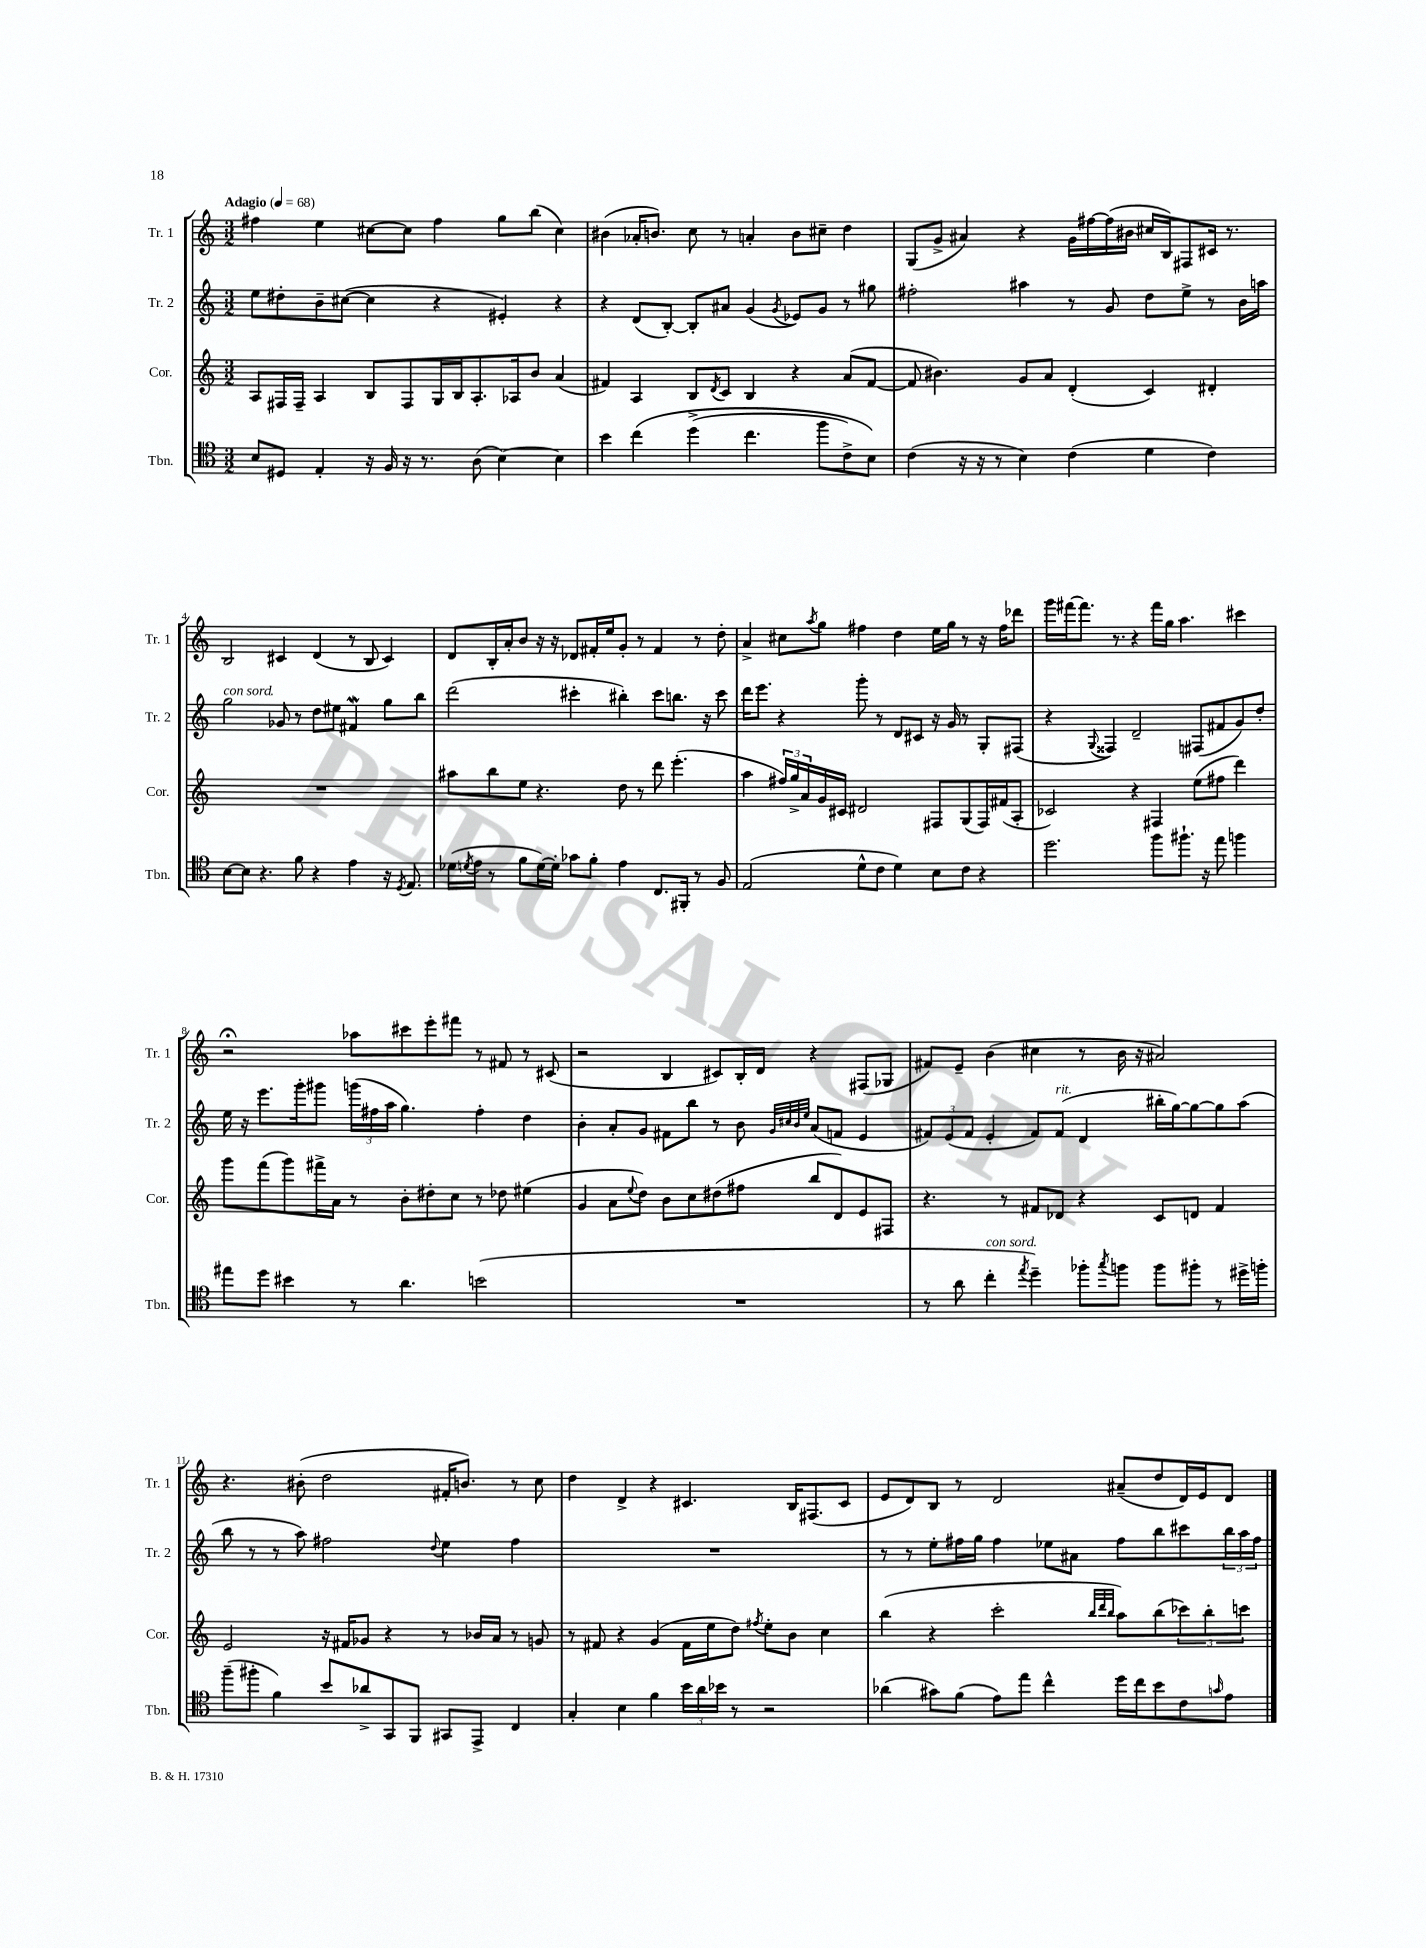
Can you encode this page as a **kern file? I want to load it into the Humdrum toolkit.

**kern	**kern	**kern	**kern
*staff4	*staff3	*staff2	*staff1
*clefC4	*clefG2	*clefG2	*clefG2
*k[]	*k[]	*k[]	*k[]
*M3/2	*M3/2	*M3/2	*M3/2
*MM68	*MM68	*MM68	*MM68
8B	8A	8ee	4ff#
8D#	16F#	8dd#'	.
.	16F#~	.	.
4E'	4A	8b~	4ee
.	.	([8cc#	.
16r	8B	4cc#]	[8cc#
16F	.	.	.
16r	8F#	.	8cc#]
8.r	.	.	.
.	16G	4r	4ff#
.	16B	.	.
(8A	8.A'	.	.
[4B)	.	4e#')	8gg
.	16A-	.	.
.	8b	.	(8bb
4B]	(4a	4r	4cc#)
=	=	=	=
4b	4f#)	4r	(4b#
&(4cc	4A	(8d	16a-'
.	.	.	8.b)
.	.	[8B')	.
(4dd^	8B	8B']	8cc
.	8qd	.	.
.	8c	8a#	8r
4.cc	4B	(4g	4a'
.	.	8qg	.
.	4r	8e-)	8b
8ff	.	8g	8cc#~
8c^)	(8a	8r	4dd
8B&)	[8f#	8gg#	.
=	=	=	=
(4c	8f#]	2ff#'	(8G
.	4.b#)	.	8g^
16r	.	.	4a#)
16r	.	.	.
8r	.	.	.
4B)	8g	4aa#	4r
.	8a	.	.
(4c	(4d'	8r	16g
.	.	.	[16ff#
.	.	8g	(16ff#]
.	.	.	16b#
4d	4c)	8dd	16cc#
.	.	.	16B)
.	.	8ee^	8F#
4c)	4d#'	8r	16c#
.	.	.	8.r
.	.	16b	.
.	.	16aa	.
=	=	=	=
[8B	1.r	2gg	2B
8B]	.	.	.
4.r	.	.	.
.	.	8g-	4c#
8f	.	8r	.
4r	.	8dd	(4d
.	.	8ee#	.
4e	.	4f#	8r
.	.	.	8B
16r	.	8gg	4c#)
8qD	.	.	.
8.E	.	.	.
.	.	8bb	.
=	=	=	=
(16d-	8aa#	(2ddd	8d
8qd	.	.	.
16e	.	.	.
8r	8bb	.	16B'
.	.	.	16a'
8f	8ee	.	8b
[16d)	4.r	.	16r
16d']	.	.	16r
8g-	.	4ccc#'	8d-
8f'	.	.	16f#'
.	.	.	16ee
4e	8dd	4bb#')	8g'
.	8r	.	8r
8.C	8ddd	8ccc#	4f#
.	(4.eee'	8.bb	.
16FF#'	.	.	.
8r	.	.	8r
.	.	16r	.
8F	.	8ccc#	8dd'
=	=	=	=
(2E	4aa	16ddd	4a^
.	.	8.eee	.
.	24ff#)	4r	8cc#
.	24gg^	.	.
.	24a	.	.
.	.	.	8qaa
.	16g	.	8gg
.	16c#	.	.
8d^^	2d#	8ggg'	4ff#
8c	.	8r	.
4d)	.	8d	4dd
.	.	8c#	.
8B	8F#	16r	16ee
.	.	16g	16gg
8c	(8G	8r	8r
4r	16F#)	8G'	16r
.	(16f#	.	16ff#
.	8A'	(8F#	8ddd-
=	=	=	=
2.dd	2c-)	4r	16ggg
.	.	.	[16fff#
.	.	.	8.fff#]
.	.	8qqG	.
.	.	4F##)	.
.	.	.	8.r
.	4r	2d~	4r
8ff	4F#	.	16fff#
.	.	.	16gg
8.ff#`	.	.	4.aa
.	(8ee	(8F#	.
16r	.	.	.
8ee	8ff#	8f#	.
4ff	4ddd)	8g)	4ccc#
.	.	8dd'	.
=	=	=	=
8ee#	8ggg	16ee	2r;
.	.	16r	.
8dd	(8fff	8.eee	.
4b#	8ggg)	.	.
.	.	16ggg'	.
.	16fff#^	8ggg#	.
.	16a	.	.
8r	8r	(24ggg	8aa-
.	.	24ff#	.
.	.	24aa	.
4.a	8b'	4.gg)	8ccc#
.	8dd#'	.	8eee'
.	8cc	.	8fff#
(2b	8r	4ff#'	8r
.	8dd-	.	8f#
.	(4ee#	4dd	8r
.	.	.	(8c#
=	=	=	=
1.r	4g	4b'	2r
.	8a	8a'	.
.	8qqee	.	.
.	8dd)	8g	.
.	8b	8f#	4B
.	8cc	8bb	.
.	(8dd#	8r	8c#)
.	8ff#	8b	16B'
.	.	.	16d
.	.	32qqg	.
.	.	32qqcc#	.
.	.	32qqb	.
.	.	32qqee	.
.	8bb	(8a	4r
.	8d)	8f	.
.	8e	4e	(8F#
.	8F#	.	8G-
=	=	=	=
8r	4.r	12f#)	8f#)
.	.	(12e	.
8a	.	.	8e~
.	.	12f#	.
4cc'	.	4e'	(4b
.	8r	.	.
8qee	.	.	.
4dd~)	8f#	8f#)	4cc#
.	8d-	(8f#	.
8ff-'	4r	4d	8r
8qgg	.	.	.
8ff	.	.	16b
.	.	.	16r
8ff	8c	16bb#'	2a#)
.	.	[16gg)	.
8ff#'	8d	8gg_	.
8r	4f#	8gg]	.
16dd#^	.	(8aa	.
16ff'	.	.	.
=	=	=	=
(8ff~	2e	8bb	4.r
8ff#'	.	8r	.
4f)	.	8r	.
.	.	8aa)	(8b#'
8b	16r	2ff#	2dd
.	16f#	.	.
8a-^	8g-	.	.
8GG	4r	.	.
8FF	.	.	.
.	.	8qqdd	.
8GG#	8r	4ee	16f#'
.	.	.	8.b)
8EE^	16b-	.	.
.	16a	.	.
4C	8r	4ff#	8r
.	8g	.	8cc
=	=	=	=
4G'	8r	1.r	4dd
.	8f#	.	.
4B	4r	.	4d^
4f	(4g	.	4r
24b	16f#	.	4.c#
24a	.	.	.
.	16ee	.	.
24b-	.	.	.
8r	8dd)	.	.
.	8qff#	.	.
2r	8ee'	.	.
.	8b	.	16B
.	.	.	(8.F#
.	4cc	.	.
.	.	.	8c#
=	=	=	=
(4a-	(4bb	8r	8e
.	.	8r	8d)
8g#)	4r	8ee'	8B
(8f	.	16ff#	8r
.	.	16gg	.
8e)	2ccc'	4ff#	2d
8ee	.	.	.
4cc^^	.	8ee-	.
.	.	8a#	.
.	32qqbb	.	.
.	32qqddd	.	.
.	32qqbb	.	.
16dd	8aa)	8ff#	(8a#~
16cc	.	.	.
8b	(8bb	8bb	8dd
8c	12ccc-)	8ccc#	16d)
.	.	.	16e
.	12bb'	.	.
16qqg	.	.	.
8e	.	24bb	8d
.	12ccc	24aa	.
.	.	24ff#	.
==	==	==	==
*-	*-	*-	*-
